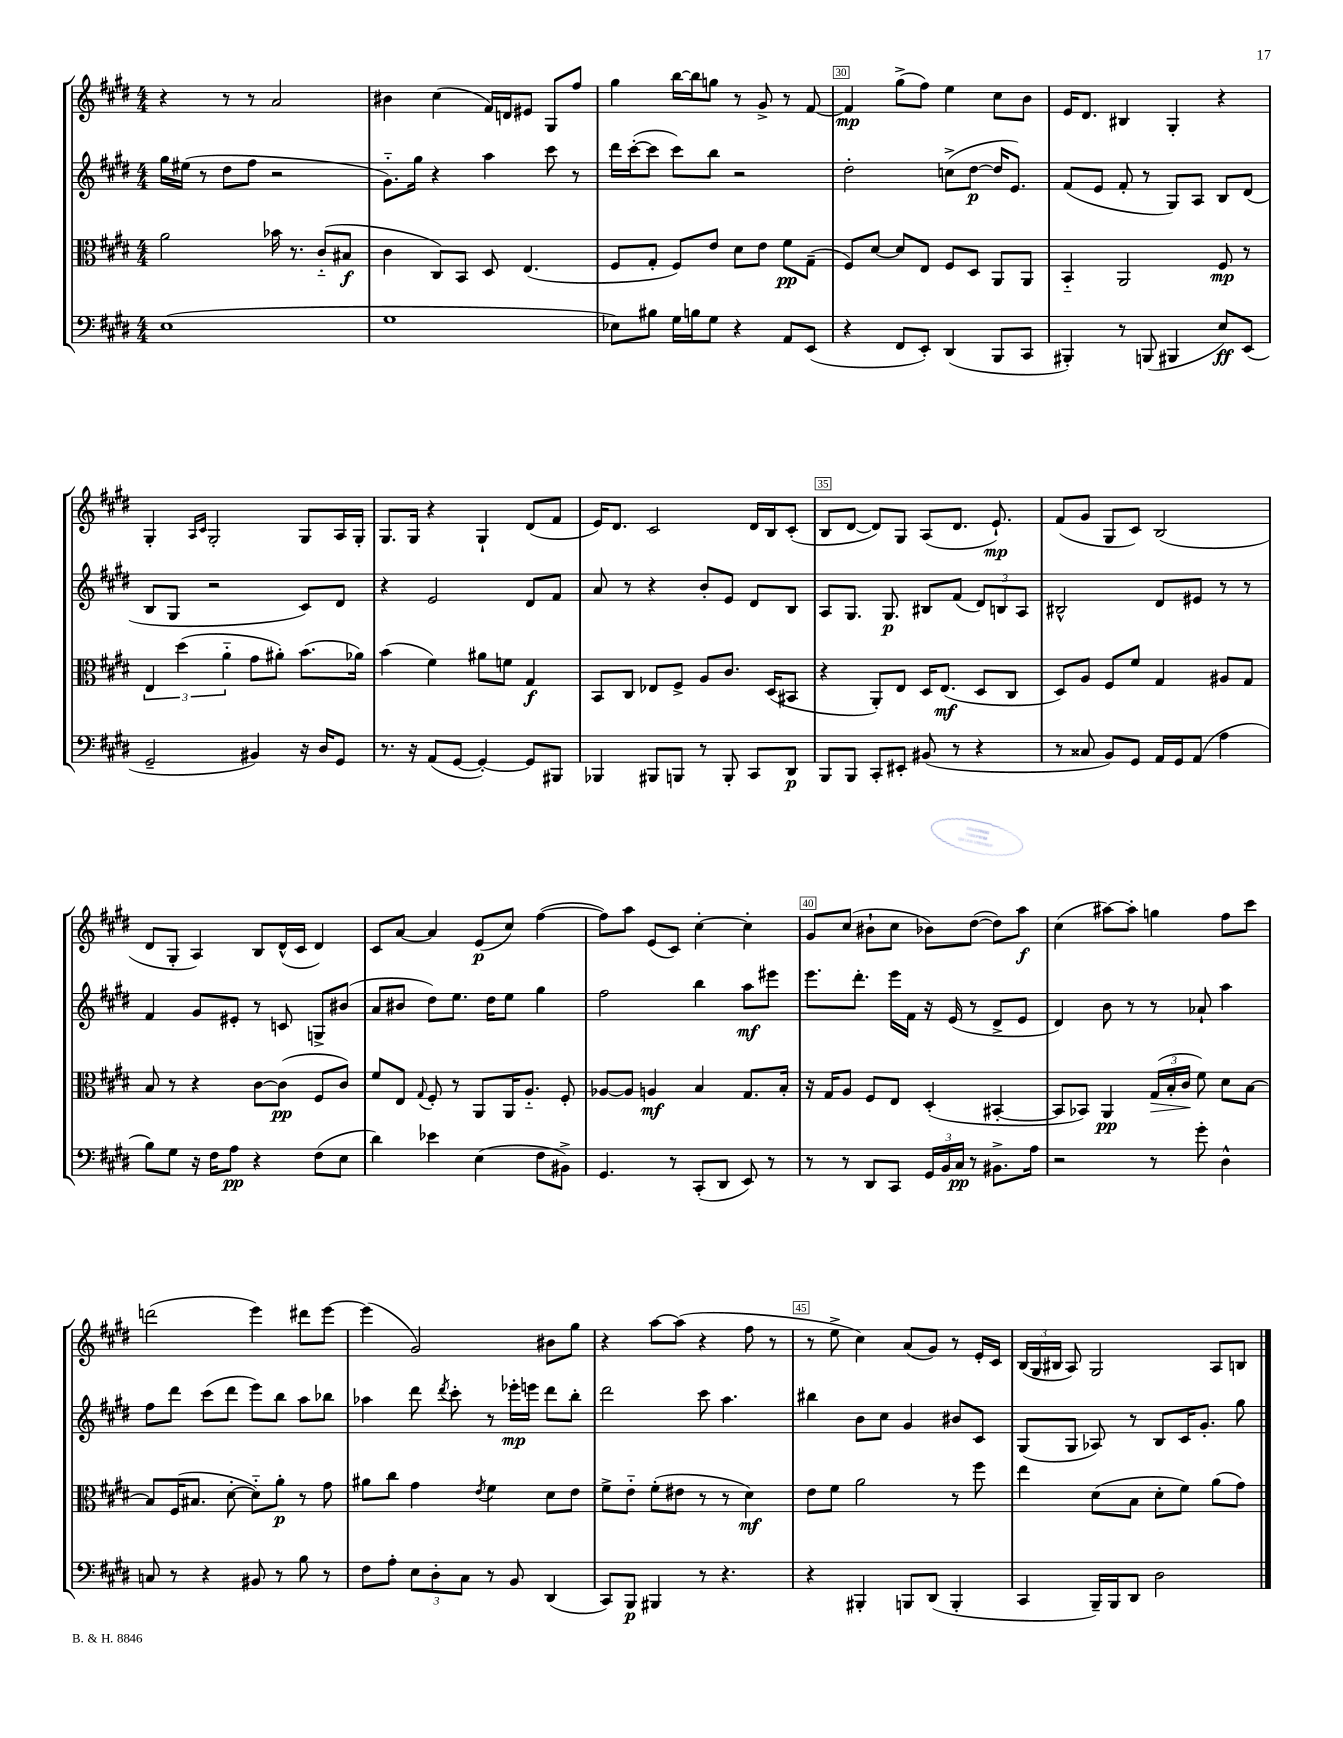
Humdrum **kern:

**kern	**kern	**kern	**kern
*staff4	*staff3	*staff2	*staff1
*clefF4	*clefC3	*clefG2	*clefG2
*k[f#c#g#d#]	*k[f#c#g#d#]	*k[f#c#g#d#]	*k[f#c#g#d#]
*M4/4	*M4/4	*M4/4	*M4/4
(1E	2a	16gg#	4r
.	.	(16ee#	.
.	.	8r	.
.	.	8dd#	8r
.	.	8ff#	8r
.	16b-	2r	2a
.	8.r	.	.
.	(8c#'~	.	.
.	8B#	.	.
=	=	=	=
1G#	4c#	8.g#'~)	4b#
.	.	16gg#	.
.	8C#)	4r	(4cc#
.	8BB	.	.
.	8D#	4aa	16f#)
.	.	.	16d
.	(4.E	.	8e#
.	.	8ccc#	8G#
.	.	8r	8ff#
=	=	=	=
8E-)	8F#	16ddd#	4gg#
.	.	([16ccc#'	.
8B#	8G#'	8ccc#]	.
16G#	8F#)	8ccc#)	[16bb
16B	.	.	16bb]
8G#	8e	8bb	8gg
4r	8d#	2r	8r
.	8e	.	8g#^
8AA	8f#	.	8r
(8EE	(8G#~	.	[8f#
=	=	=	=
4r	8F#)	2dd#'	4f#]
.	[8d#	.	.
8FF#	8d#]	.	(8gg#^
8EE')	8E	.	8ff#)
(4DD#	8F#	(8cc^	4ee
.	8D#	[8dd#	.
8BBB	8AA	16dd#]	8cc#
.	.	8.e)	.
8CC#	8AA	.	8b
=	=	=	=
4BBB#')	4BB'~	(8f#	16e
.	.	.	8.d#
.	.	8e	.
8r	2AA	8f#'	4B#
(8BBB	.	8r	.
4BBB#	.	8G#)	4G#'
.	.	8A	.
8E)	8F#	8B	4r
(8EE	8r	(8d#	.
=	=	=	=
2GG#~	6E	8B	4G#'
.	.	8G#	.
.	(6dd#	.	.
.	.	.	16qqA
.	.	.	16qqc#
.	.	2r	2G#'
.	6a'~	.	.
4BB#)	8g#	.	.
.	8a#')	.	.
16r	(8.b	8c#)	8G#
16D#	.	.	.
8GG#	.	8d#	16A
.	16a-)	.	16G#'
=	=	=	=
8.r	(4b	4r	8.G#
16r	.	.	16G#
(8AA	4f#)	2e	4r
[8GG#	.	.	.
4GG#'_)	8a#	.	4G#`
.	8f	.	.
8GG#]	4G#	8d#	(8d#
8BBB#	.	8f#	8f#
=	=	=	=
4BBB-	8BB	8a	16e)
.	.	.	8.d#
.	8C#	8r	.
8BBB#	8E-	4r	2c#
8BBB	8F#^	.	.
8r	8A	8b'	.
8BBB'	8.c#	8e	.
8CC#	.	8d#	16d#
.	(16D#	.	16B
8DD#	8BB#	8B	(8c#'
=	=	=	=
8BBB	4r	8A	8B
8BBB	.	8.G#	[8d#
8CC#'	8AA')	.	8d#])
.	.	8.G#	.
8EE#'	8E	.	8G#
(8BB#	16D#	8B#	(8A
.	(8.E	.	.
8r	.	(8f#	8.d#
4r	8D#	12d#)	.
.	.	.	8.e`)
.	.	12B	.
.	8C#	.	.
.	.	12A	.
=	=	=	=
8r	8D#)	2B#^^	(8f#
8C##	8A	.	8g#
8BB)	8F#	.	8G#
8GG#	8f#	.	8c#)
16AA	4G#	8d#	(2B
16GG#	.	.	.
(8AA	.	8e#	.
4A	8A#	8r	.
.	8G#	8r	.
=	=	=	=
8B)	8B	4f#	8d#
8G#	8r	.	8G#'
16r	4r	8g#	4A)
16F#	.	.	.
8A	.	8e#'	.
4r	[8c#	8r	8B
.	(8c#]	8c	(16d#^^
.	.	.	16c#
(8F#	8F#	8G^	4d#)
8E	8c#)	(8b#	.
=	=	=	=
4d#)	8f#	8a	8c#
.	8E	8b#	[8a
.	8qqG#	.	.
4e-	8F#'	8dd#)	4a]
.	8r	8.ee	.
(4E	8AA	.	(8e
.	.	16dd#	.
.	16AA	8ee	8cc#)
.	8.A'~	.	.
8F#	.	4gg#	([4ff#
8BB#^)	8F#'	.	.
=	=	=	=
4.GG#	[8A-	2ff#	8ff#])
.	8A-]	.	8aa
.	4A	.	(8e
8r	.	.	8c#)
(8CC#'	4B	4bb	[4cc#'
8DD#	.	.	.
8EE)	8.G#	8aa	4cc#']
8r	.	8eee#	.
.	16B'	.	.
=	=	=	=
8r	16r	8.eee	8g#
.	16G#	.	.
8r	8A	.	(8cc#
.	.	8.ddd#'	.
8DD#	8F#	.	8b#`
8CC#	8E	16eee	8cc#
.	.	16f#	.
24GG#	(4D#'	16r	8b-)
24BB	.	.	.
.	.	(16e	.
24C#	.	.	.
8r	.	8r	([8dd#
8.BB#^	[4BB#'	8d#^	8dd#])
.	.	8e	8aa
16A	.	.	.
=	=	=	=
2r	8BB#]	4d#)	(4cc#
.	8BB-)	.	.
.	4AA	8b	[8aa#)
.	.	8r	8aa#']
8r	(24G#	8r	4gg
.	24B'	.	.
.	24c#	.	.
8g#'	8f#)	8a-`	.
4D#^^	8d#	4aa	8ff#
.	[8B	.	8ccc#
=	=	=	=
8C	8B]	8ff#	(2ddd
8r	(16F#	8ddd#	.
.	8.B#	.	.
4r	.	(8ccc#	.
.	[8d#'	8ddd#	.
8BB#	8d#'~])	8eee)	4eee)
8r	8a'	8bb	.
8B	8r	8aa	8ddd#
8r	8g#	8bb-	[8eee
=	=	=	=
8F#	8a#	4aa-	(4eee]
8A'	8cc#	.	.
12E	4g#	8ddd#	2g#)
12D#'	.	.	.
.	.	8qddd#	.
.	.	8ccc#'	.
12C#	.	.	.
.	8qe	.	.
8r	4f#	8r	.
8BB	.	16eee-'	.
.	.	16eee	.
(4DD#	8d#	8ddd#	8b#
.	8e	8bb'	8gg#
=	=	=	=
8CC#)	8f#^	2ddd#	4r
8BBB	8e'~	.	.
4BBB#	(8f#'	.	[8aa
.	8e#	.	(8aa]
8r	8r	8ccc#	4r
4.r	8r	4.aa	.
.	4d#)	.	8ff#
.	.	.	8r
=	=	=	=
4r	8e	4bb#	8r
.	8f#	.	8ee^
4BBB#'	2a	8b	4cc#)
.	.	8cc#	.
8BBB	.	4g#	(8a
(8DD#	.	.	8g#)
4BBB'	8r	8b#	8r
.	8ff#	8c#	16e'
.	.	.	16c#
=	=	=	=
4CC#	4ee	(8G#	(24B
.	.	.	24G#
.	.	.	24B#
.	.	8G#	8A)
16BBB~)	(8d#	8A-)	2G#
16BBB	.	.	.
8DD#	8B	8r	.
2D#	8d#'	8B	.
.	8f#)	16c#	.
.	.	8.g#'	.
.	(8a	.	8A
.	8g#)	8gg#	8B
==	==	==	==
*-	*-	*-	*-
